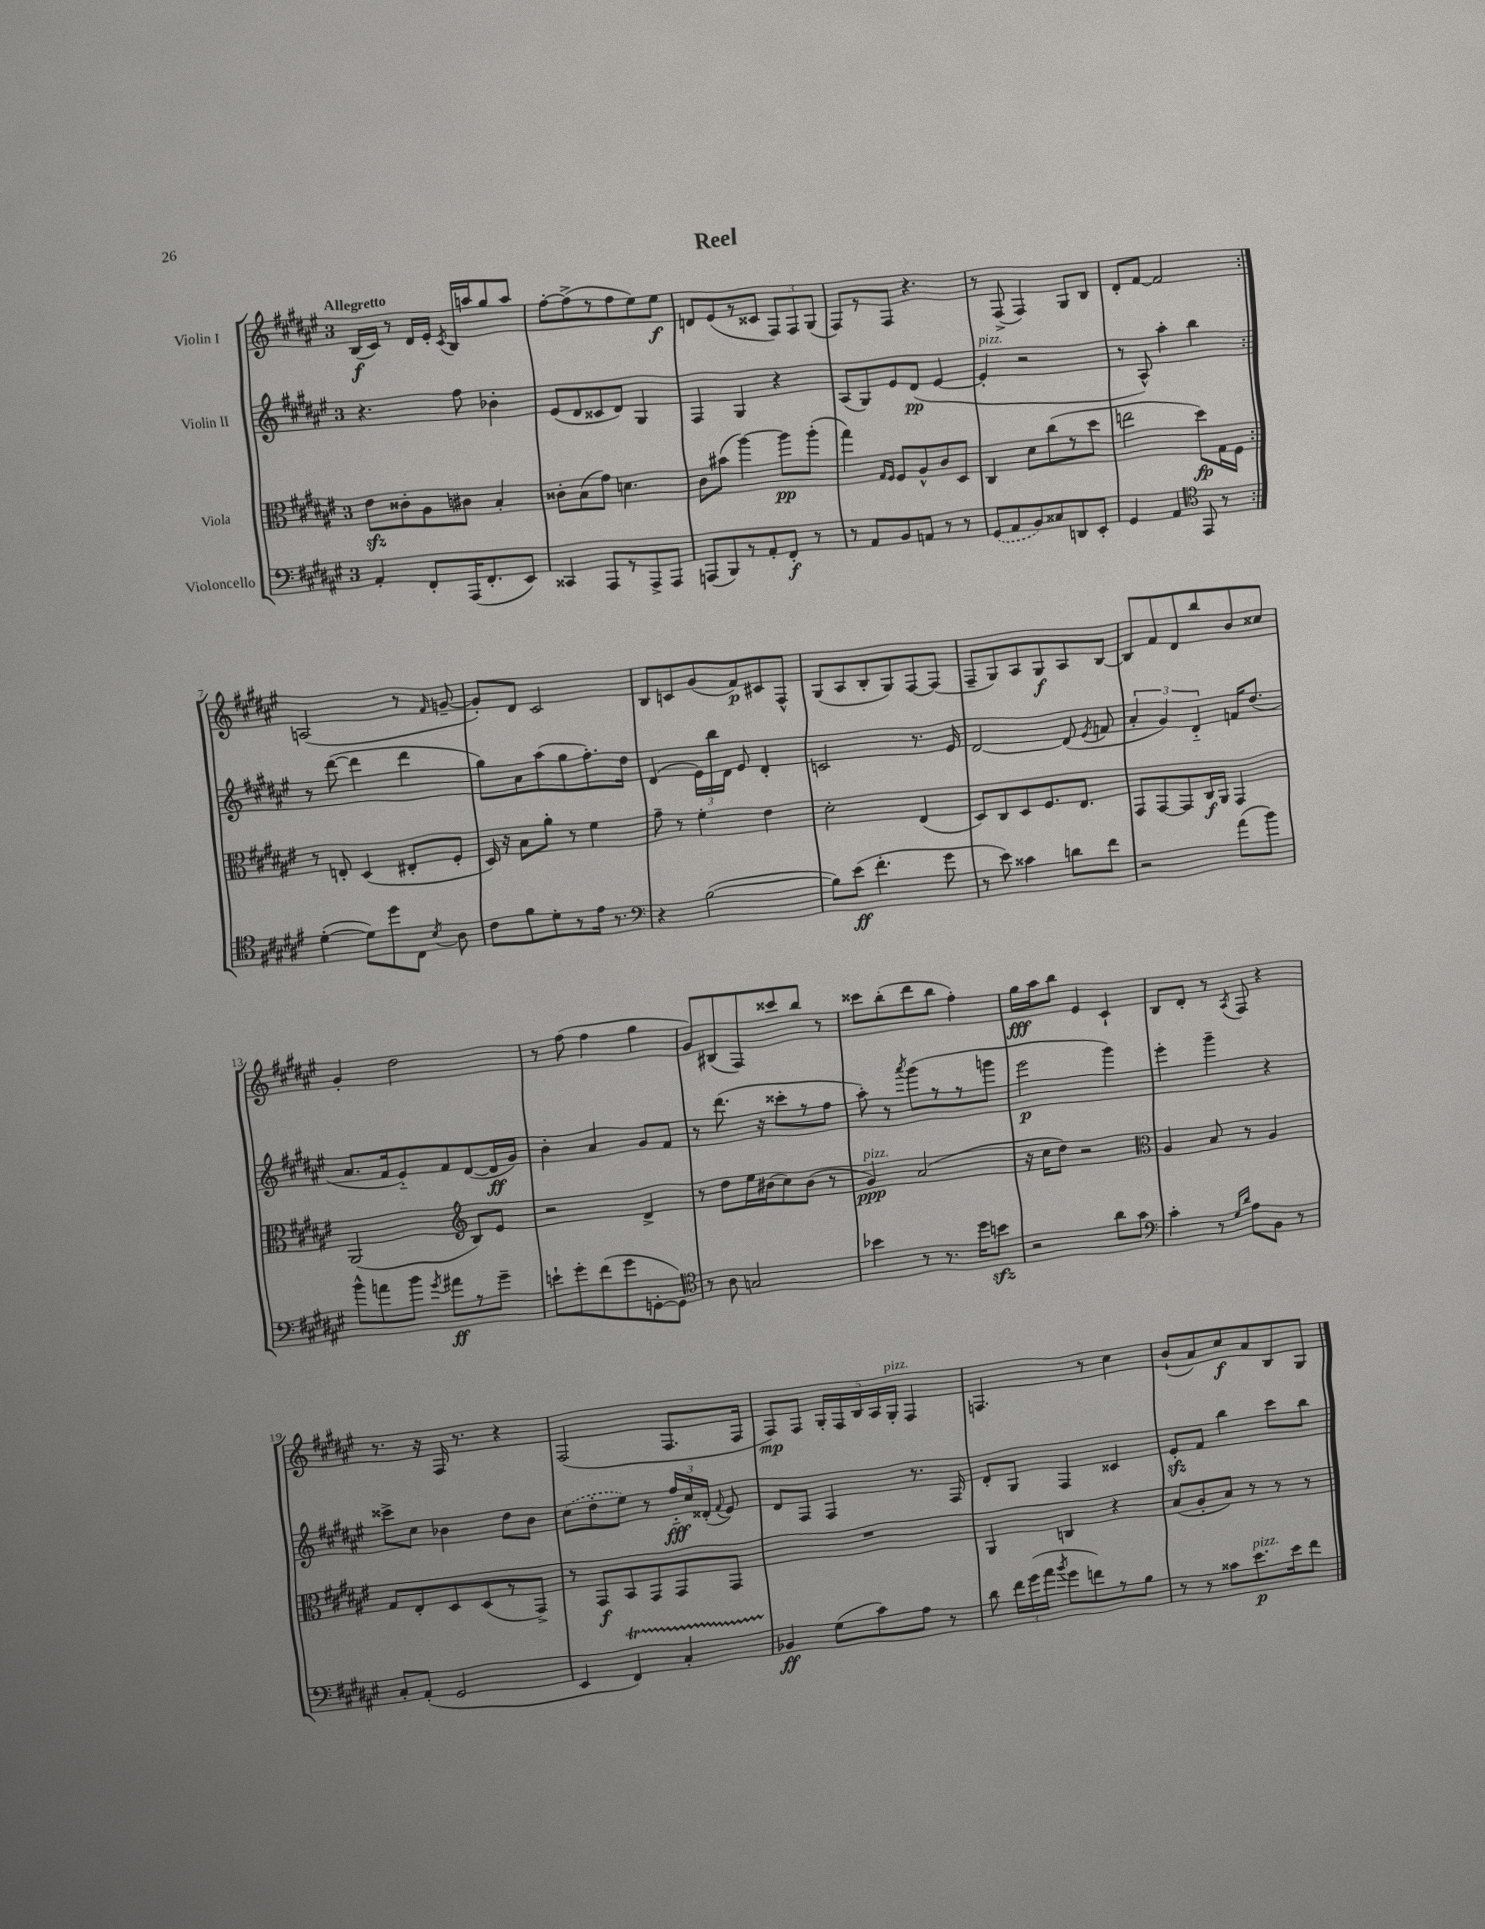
\header { title = "Reel" }
<<
\new StaffGroup <<
\new Staff = "s0" \with { instrumentName = "Violin I" } {
    \clef treble \key fis \major \once \override Staff.TimeSignature.style = #'single-digit \time 3/4 \tempo "Allegretto"
    \autoBeamOff \repeat volta 2 { b16[\f( cis'16]) r8 dis'16[ eis'16]-. \acciaccatura { cis'8 } b16[ a''16 gis''8 a''8] |
    fis''8[~-. fis''8->( r8 fis''8 eis''8) eis''8]\f |
    d'8[ eis'8( r8 cisis'8] \tuplet 3/2 { fis8[) fis8 gis8]( } |
    fis8[) r8 fis8] r4. |
    r8 fis8->( fis4) gis8[ b8] |
    dis'8[-. fis'8]~ fis'2 | }
    a2( r8 \grace { fis'16 } g'8~-- |
    g'8[-.) dis'8] cis'2 |
    b8[ c'8 gis'8( fis'8\p) cis'8 fis8]-^ |
    gis8[( ais8 b8-. gis8) fis8~ fis8]( |
    fis8[-- gis8) ais8 gis8\f ais8 b8]~ |
    b8[ fis'8 dis'8 b''8 b'8 cisis''8] |
    gis'4-. dis''2 |
    r8 fis''8( fis''4 gis''4 |
    gis'8[) bis8( fis8) cisis'''8 b''8] r8 |
    cisis'''8[ b''8-.( dis'''8 b''8] fis''4-.) |
    gis''16[\fff ais''16 b''8] eis'4 cis'4-! |
    b8[ dis'8]-. r8 \acciaccatura { ais8 } fis8 r4 |
    r8. r16 fis16 r8. r4 |
    fis2( fis8.[ fis16] |
    fis8[\mp) fis8] \tuplet 5/4 { gis16[-. fis16 b16 ais16 gis16]-.^\markup { \italic "pizz." } } fis4 |
    f4. r8 cis''4 |
    b'8[-!( ais'8) cis''8\f ais'8 b8 gis8] \bar "|." |
}
\new Staff = "s1" \with { instrumentName = "Violin II" } {
    \clef treble \key fis \major \once \override Staff.TimeSignature.style = #'single-digit \time 3/4
    \autoBeamOff \repeat volta 2 { r4. fis''8 bes'4-. |
    eis'8[( dis'8 cisis'8 dis'8]) gis4 |
    fis4 gis4 r4 |
    ais8[( gis8) eis'8 dis'8]\pp( eis'4~ |
    eis'4-.^\markup { \italic "pizz." } r2 |
    r8 ais8-^) ais''4-. b''4 | }
    r8 dis'''8~( dis'''4 dis'''4 |
    gis''8[) ais'8 ais''8( gis''8 fis''8.-.) dis''16] |
    dis'4( \tuplet 3/2 { eis'16[) b''16 dis'16] } eis'8 dis'4-. |
    c'2 r8. eis'16 |
    dis'2~ dis'8( \acciaccatura { eis'8 } f'8 |
    \tuplet 3/2 { ais'4-. gis'4) dis'4-_ } f'16[ dis''8.]( |
    ais'8.[ fis'16 eis'8-_) fis'8 dis'8~( dis'16\ff gis'16]) |
    b'4-. ais'4 gis'8[ fis'8] |
    r8 dis'''8.( r16 cisis'''8[-. r8 fis''8] |
    ais''8-.) r8 \acciaccatura { ais'''8 } gis'''8[( r8 r8 g'''8] |
    eis'''2\p gis'''4) |
    eis'''4-. gis'''4-- r4 |
    cisis'''8[-> cis''8] bes'4 dis''8[ bes'8] |
    \once \slurDashed cis''8[( dis''8-. eis''8]) r8 \tuplet 3/2 { fis''16[-_\fff cis''16 disis'16]-.( } \appoggiatura { fis'8 } eis'8) |
    dis'8[ fis8] fis4 r8. fis16 |
    dis'8[-. gis8] fis4 cisis'4 |
    eis'8[-.\sfz fis'8] b''4 cis'''8[ b''8] \bar "|." |
}
\new Staff = "s2" \with { instrumentName = "Viola" } {
    \clef alto \key fis \major \once \override Staff.TimeSignature.style = #'single-digit \time 3/4
    \autoBeamOff \repeat volta 2 { eis'8[\sfz cisis'8-. ais8 cis'8] b4-. |
    cisis'8[-. b8( gis'8]) d'4. |
    cis'8[ bis'8]( ais''4~) ais''8[\pp ais''8]-.( |
    gis''4) \grace { gis16[ fis16] } fis8[ ais8-^ cis'8 dis8] |
    cis4 dis'8[ cis''8( r8 dis''8] |
    e''2 dis''8[\fp) gis16 fis16] | }
    r8 e8-. dis4( eis8[-. fis8]-. |
    dis16) r16 b8[ ais'8]-. r8 fis'4 |
    gis'8-- r8 fis'4-. eis'4 |
    dis'2-. eis4( |
    dis8[) cis8 dis8 fis8. eis8.] |
    gis,8[ gis,8~ gis,8 cis16\f ais,16] gis,4 |
    ais,2( \clef treble b8[) eis'8] |
    r2 dis'4-> |
    r8 dis''8[ eis''16 bis'16( cis''8) bis'8]( r8 |
    gis'4\ppp^\markup { \italic "pizz." }) ais'2( |
    r16 cis''16[ dis''8]) r2 |
    \clef alto ais4 b8 r8 ais4 |
    gis8[ eis8-. dis8 dis8( r8 gis,8]->) |
    r8 gis,8[\f b,8 gis,8 gis,8 gis,8] |
    R2. |
    ais,4 c4 r4 |
    b8[( ais8-. b8]) r8 r8 r8 \bar "|." |
}
\new Staff = "s3" \with { instrumentName = "Violoncello" } {
    \clef bass \key fis \major \once \override Staff.TimeSignature.style = #'single-digit \time 3/4
    \autoBeamOff \repeat volta 2 { ais,4-. fis,8[-. ais,,16( fis,8.-. eis,8]) |
    cisis,4 ais,,8[ r8 ais,,8-> ais,,8] |
    a,,8[( b,,8) r8 ais,8-. fis,8]-.\f r8 |
    r8 ais,8[ b,8 a,8] r8 r8 |
    \once \slurDashed gis,8[( ais,8 b,8) cisis8 d,8 eis,8]-. |
    gis,4 ais,4 \clef tenor eis,8 r8 | }
    dis'4~-.( dis'8[) dis''8 cis8] \acciaccatura { b8 } ais8 |
    cis'8[ fis'8 dis'8-. r8 eis'16] r8. |
    \clef bass r4 b2~( |
    b8[) eis'8]\ff( fis'4.-. gis'8 |
    r8 eis'8) cisis'4 d'8[ fis'8] |
    r2 ais'8[( b'8]) |
    b'8[-^ a'8 b'8] \acciaccatura { gis'8 } ais'8[\ff r8 gis'8]-- |
    e'8[-! gis'8-. fis'8( gis'8 g,8~-. g,8]) |
    \clef tenor r8 ais8 g2 |
    bes'4 r8 r8. dis''16[ b'8]\sfz |
    r2 ais'8[ gis'8] |
    \clef bass cis'4-. r8 \grace { gis16[ dis'16] } ais8[ b,8] r8 |
    cis8[-. ais,8]-.( gis,2 |
    eis,4 fis,4\startTrillSpan) cis4-. |
    bes,4\stopTrillSpan\ff gis8[( cis'8) ais8] r8 |
    dis'8 \tuplet 3/2 { fis'16[ gis'16( ais'16] } \acciaccatura { b'8 } gis'8[ f'8) r8 b8] |
    r8 r8 cisis'8[ eis'8.\p^\markup { \italic "pizz." } eis'16 fis'8] \bar "|." |
}
>>
>>
